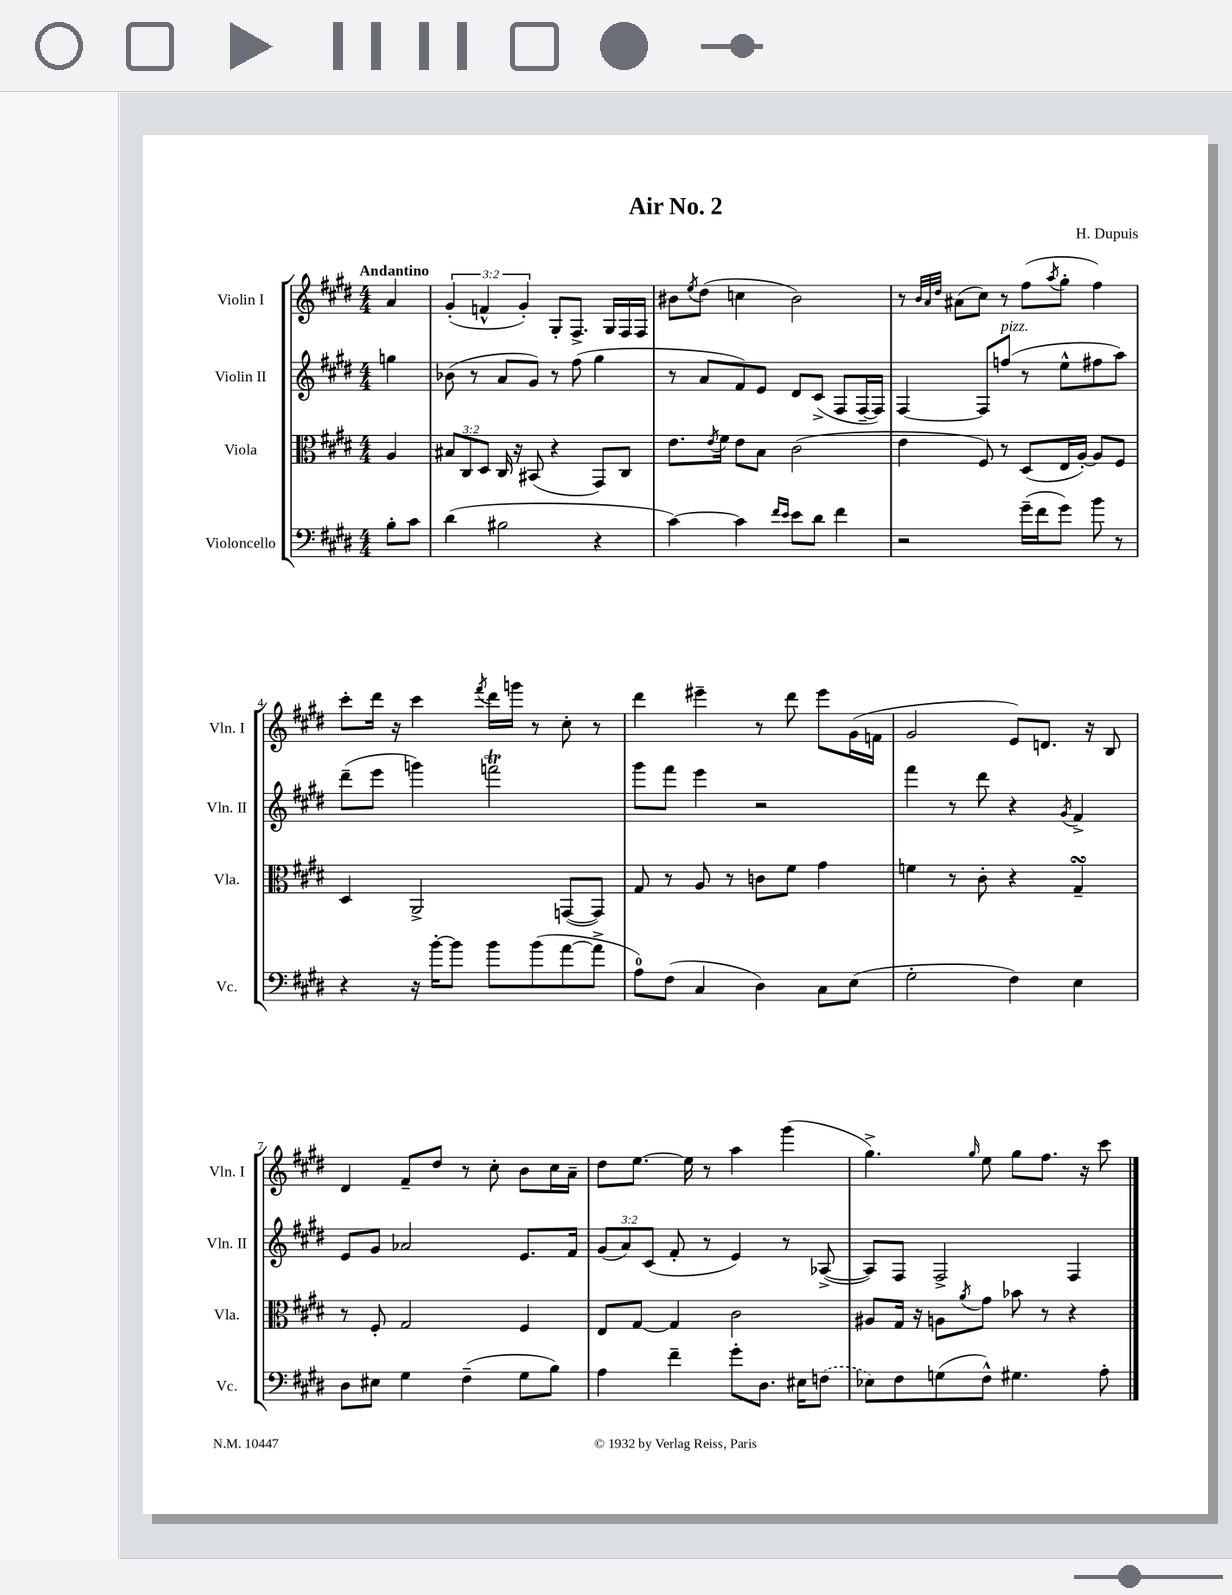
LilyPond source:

\header { title = "Air No. 2" composer = "H. Dupuis" }
<<
\new StaffGroup <<
\new Staff = "s0" \with { instrumentName = "Violin I" shortInstrumentName = "Vln. I" } {
    \clef treble \key e \major \numericTimeSignature \time 4/4 \override Staff.TupletNumber.text = #tuplet-number::calc-fraction-text \partial 4 \tempo "Andantino"
    a'4 |
    \tuplet 3/2 { gis'4-.( f'4-^ gis'4-.) } gis8-. fis8.-> gis16 fis16 fis16 |
    bis'8 \acciaccatura { e''8 } dis''8( c''4 bis'2) |
    r8 \grace { b'32 a'32 dis''32 } ais'8( cis''8) r8 fis''8( \acciaccatura { a''8 } gis''8-. fis''4) |
    cis'''8-. dis'''16 r16 cis'''4 \acciaccatura { fis'''8 } dis'''16 g'''16 r8 cis''8-. r8 |
    dis'''4 eis'''4-- r8 dis'''8 eis'''8 gis'16( f'16 |
    gis'2 e'8) d'8. r16 b8 |
    dis'4 fis'8-- dis''8 r8 cis''8-. b'8 cis''16 a'16-- |
    dis''8 e''8.~ e''16 r8 a''4 gis'''4( |
    gis''4.->) \grace { gis''16 } e''8 gis''8 fis''8. r16 cis'''8 \bar "|." |
}
\new Staff = "s1" \with { instrumentName = "Violin II" shortInstrumentName = "Vln. II" } {
    \clef treble \key e \major \numericTimeSignature \time 4/4 \override Staff.TupletNumber.text = #tuplet-number::calc-fraction-text \partial 4
    g''4 |
    bes'8( r8 a'8 gis'8) r8 fis''8( gis''4 |
    r8 a'8 fis'8) e'8 dis'8 cis'8->( fis8 fis16~-- fis16) |
    fis4~ fis8 f''8^\markup { \italic "pizz." }( r8 e''8-^ fis''8 a''8) |
    dis'''8--( e'''8 g'''4) f'''2\trill |
    gis'''8 fis'''8 e'''4 r2 |
    fis'''4 r8 dis'''8 r4 \acciaccatura { gis'8 } fis'4-> |
    e'8 gis'8 aes'2 e'8. fis'16 |
    \tuplet 3/2 { gis'8( a'8) cis'8( } fis'8-. r8 e'4) r8 aes8~->( |
    aes8) fis8 fis2-> fis4 \bar "|." |
}
\new Staff = "s2" \with { instrumentName = "Viola" shortInstrumentName = "Vla." } {
    \clef alto \key e \major \numericTimeSignature \time 4/4 \override Staff.TupletNumber.text = #tuplet-number::calc-fraction-text \partial 4
    a4 |
    \tuplet 3/2 { bis8 cis8 dis8 } cis16 r16 bis,8( r4 gis,8) cis8 |
    e'8. \acciaccatura { e'8 } fis'16 e'8 b8 cis'2( |
    e'4 fis8) r8 dis8( e16 a16~-.) a8 fis8 |
    dis4 a,2-> g,8~( g,8) |
    gis8 r8 a8 r8 c'8 fis'8 gis'4 |
    f'4 r8 cis'8-. r4 gis4--\turn |
    r8 fis8-. gis2 fis4 |
    e8 gis8~ gis4 cis'2 |
    ais8 gis16 r16 a8 \acciaccatura { a'8 } gis'8 bes'8 r8 r4 \bar "|." |
}
\new Staff = "s3" \with { instrumentName = "Violoncello" shortInstrumentName = "Vc." } {
    \clef bass \key e \major \numericTimeSignature \time 4/4 \partial 4
    b8-. cis'8 |
    dis'4( bis2 r4 |
    cis'4~) cis'4 \grace { fis'16 e'16 } e'8 dis'8 fis'4 |
    r2 gis'16--( fis'16 gis'8) b'8 r8 |
    r4 r16 b'16~-. b'8 b'8 b'8( a'8~ a'8-> |
    a8-0) fis8( cis4 dis4) cis8 e8( |
    gis2-. fis4) e4 |
    dis8 eis8 gis4 fis4--( gis8 b8) |
    a4 fis'4-- gis'8-. dis8. eis16 \once \slurDashed f8( |
    ees8) fis8 g8( fis8-^) gis4. a8-. \bar "|." |
}
>>
>>
